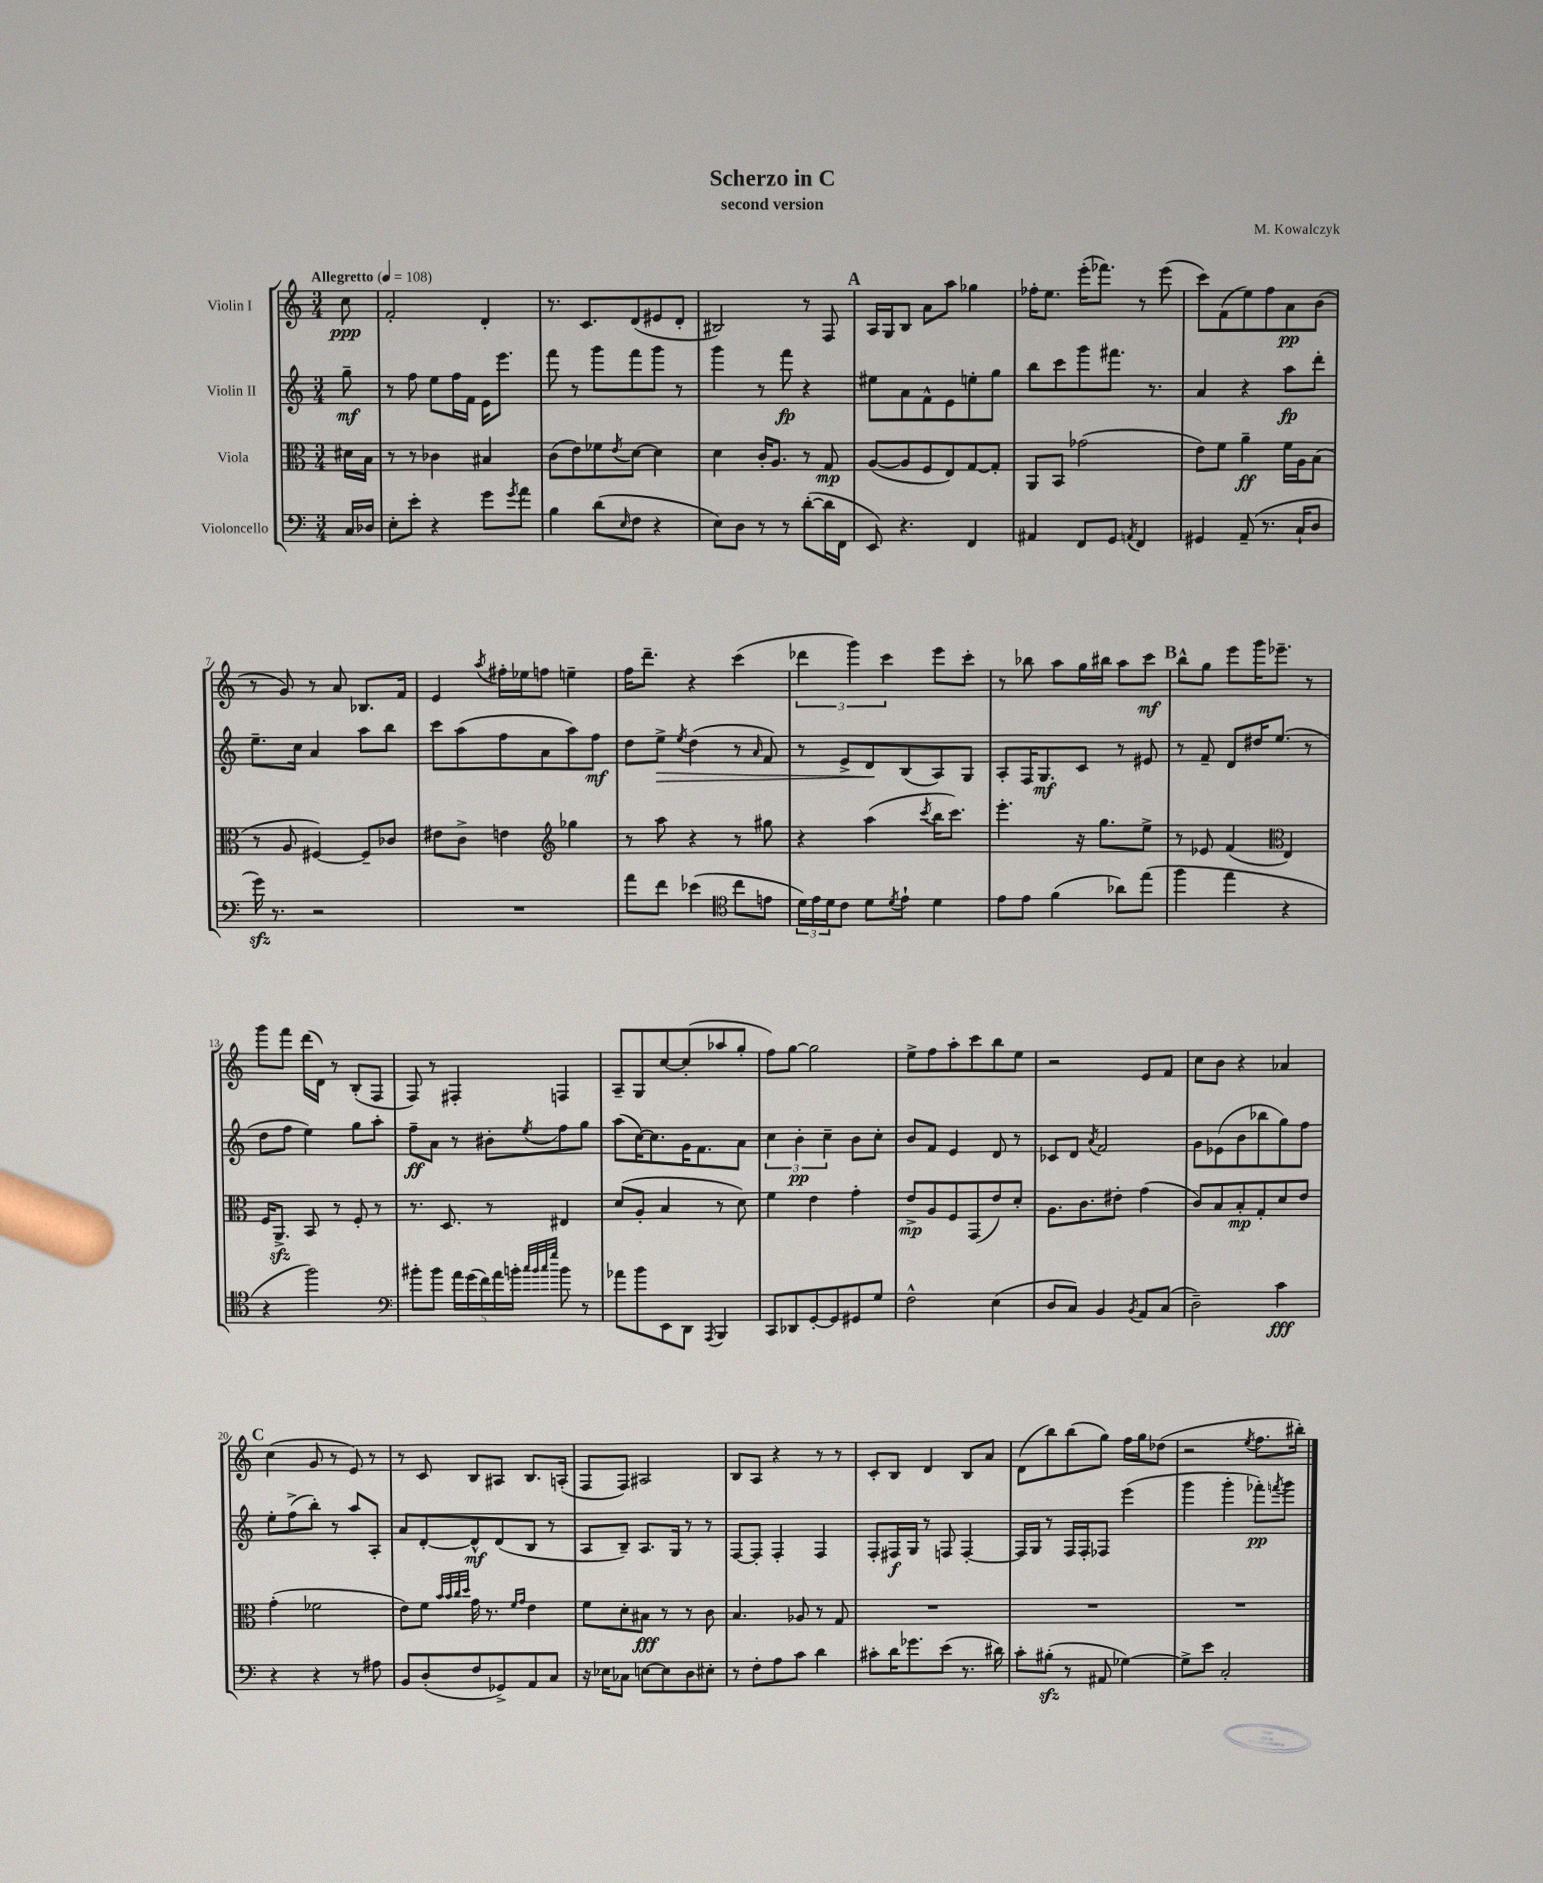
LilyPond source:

\header { title = "Scherzo in C" composer = "M. Kowalczyk" subtitle = "second version" }
<<
\new StaffGroup <<
\new Staff = "s0" \with { instrumentName = "Violin I" } {
    \clef treble \key c \major \numericTimeSignature \time 3/4 \partial 8 \tempo "Allegretto" 4 = 108
    c''8\ppp |
    f'2-. d'4-. |
    r8. c'8. d'8( eis'8 d'8-. |
    bis2) r8 f8 |
    \mark \markup { \bold "A" } a16 g16 b8 a'8 a''8 ges''4 |
    fes''16-. e''8. e'''16-.( fes'''8.) r8 e'''8( |
    c'''8) f'8( e''8) f''8 a'8\pp b'8( |
    r8 g'8) r8 a'8 bes8. f'16 |
    e'4 \acciaccatura { a''8 } fis''16-. ees''16 f''8 e''4-- |
    f''16 d'''8.-- r4 c'''4( |
    \tuplet 3/2 { des'''4 g'''4) c'''4 } e'''8 c'''8-. |
    r8 bes''8 a''8 g''16 bis''16 a''8 c'''8\mf |
    \mark \markup { \bold "B" } b''8-^ g''8 e'''8 g'''16 ees'''8.-- r8 |
    g'''8 f'''8 d'''16( d'16) r8 b8-.( f8 |
    f8) r8 fis4-. f4 |
    a8-- g8 c''8~ c''8-.( aes''8 g''8-. |
    f''8) g''8~ g''2 |
    e''8-> f''8 a''8-. c'''8 b''8 e''8 |
    r2 e'8 f'8 |
    c''8 b'8 r4 aes'4 |
    \mark \markup { \bold "C" } c''4( g'8 r8 e'8) r8 |
    r8 c'8 b8 ais8 b8. a16-.( |
    f8 f8) ais2 |
    b8 a8 r4 r8 r8 |
    c'8-. b8 d'4 b8 a'8 |
    d'8( b''8) b''8( g''8) f''16 g''16 des''8( |
    r2 \acciaccatura { e''8 } f''8. bis''16-.) \bar "|." |
}
\new Staff = "s1" \with { instrumentName = "Violin II" } {
    \clef treble \key c \major \numericTimeSignature \time 3/4 \partial 8
    g''8--\mf |
    r8 f''8 e''8 f''16 f'16 e'16 e'''8. |
    f'''8 r8 g'''8 f'''8 g'''8 r8 |
    g'''4 r8 f'''8\fp r4 |
    \mark \markup { \bold "A" } eis''8 a'8 f'8-^ e'8 e''8-. g''8 |
    b''8 c'''8 g'''8 fis'''8. r8. |
    a'4 r4 a''8\fp d'''8-. |
    e''8.-- c''16 a'4 a''8 b''8 |
    c'''8 a''8( f''8 a'8 a''8) f''8\mf |
    d''8 e''8->\> \acciaccatura { e''8 } d''4( r8 \grace { a'16 } f'8) |
    r8 e'8-> d'8\! b8( a8) g8 |
    a8-. f16 g8.\mf c'8 r8 eis'8 |
    \mark \markup { \bold "B" } r8 f'8-- d'8 dis''16 e''8.( r8 |
    d''8 f''8 e''4) g''8 a''8-. |
    f''8--\ff a'8 r8 bis'8-. \acciaccatura { e''8 } f''8 g''8 |
    a''8( c''16~) c''8. g'16 f'8. a'8 |
    \tuplet 3/2 { c''4 b'4-.\pp c''4-- } b'8 c''8-. |
    b'8 f'8 e'4 d'8 r8 |
    ces'8 d'8 \acciaccatura { a'8 } f'2 |
    g'8 ees'8( b'8 bes''8 g''8) f''8 |
    \mark \markup { \bold "C" } e''8-. f''8->( b''8-.) r8 a''8 a8-. |
    a'8 d'8~-. d'8-^\mf d'8( b8 r8 |
    a8 b8--) a8. g16 r8 r8 |
    f8~ f8-. f4-. f4 |
    f8-. fis16\f g16 r8 f8 f4~-. |
    f16 g16 r8 f16 f16-. fes8 e'''4( |
    g'''4 g'''4-. fes'''8-.\pp) \acciaccatura { f'''8 } g'''8 \bar "|." |
}
\new Staff = "s2" \with { instrumentName = "Viola" } {
    \clef alto \key c \major \numericTimeSignature \time 3/4 \partial 8
    dis'16 b16 |
    r8 r8 ces'4 bis4 |
    c'8( e'8) fes'8 \acciaccatura { e'8 } d'8~ d'4 |
    d'4 c'16-. a8. r8 g8\mp |
    \mark \markup { \bold "A" } a8~( a8 f8 e8) g8~ g8-. |
    a,8 b,8 ges'2( |
    e'8) f'8 a'4--\ff f'16 a16 b8( |
    r8 a8 fis4~) fis8-- ces'8 |
    eis'8 c'8-> e'4 \clef treble ges''4 |
    r8 a''8 r4 r8 gis''8 |
    r4 a''4( \acciaccatura { c'''8 } b''16 c'''8.) |
    e'''4.-. r16 g''8. e''8-> |
    \mark \markup { \bold "B" } r8 ees'8 f'4( \clef alto e4) |
    f16 a,8.->\sfz b,8 r8 f8-. r8 |
    r8. d8. r8 eis4 |
    d'8( a8-. b4 r8 d'8) |
    f'4 e'4 g'4-. |
    e'8->\mp a8 f8 g,8( e'8) d'8-. |
    a8. c'8. eis'8-. g'4( |
    c'8) b8 b8-.\mp g8-. d'8 e'8 |
    \mark \markup { \bold "C" } g'4-.( fes'2 |
    e'8) f'8 \grace { b'32 b'32 c''32 d''32 } g'16 r8. \grace { f'16 g'16 } e'4 |
    f'8 d'8-. bis8\fff r8 r8 c'8 |
    b4. aes8 r8 g8 |
    R2. |
    R2. |
    R2. \bar "|." |
}
\new Staff = "s3" \with { instrumentName = "Violoncello" } {
    \clef bass \key c \major \numericTimeSignature \time 3/4 \partial 8
    c16 des16 |
    e8-. e'8-. r4 g'8 \acciaccatura { g'8 } a'8 |
    b4 d'8( \grace { e16 } f8 r4 |
    e8) d8 r8 r8 d'8~-.( d'16 f,16 |
    \mark \markup { \bold "A" } e,8) r4. f,4 |
    ais,4 f,8 g,8 \acciaccatura { a,8 } f,4 |
    gis,4 a,8--( r8. c16-! d8 |
    g'16\sfz) r8. r2 |
    R2. |
    a'8 f'8 ees'4( \clef tenor c''8 e'8 |
    \tuplet 3/2 { d'16) e'16 d'16 } c'8 d'8 \acciaccatura { d'8 } e'8-! d'4 |
    e'8 e'8 f'4( aes'8) e''8( |
    \mark \markup { \bold "B" } f''4 e''4 r4 |
    r4 f''2) |
    \clef bass bis'8-. bis'8 \tuplet 5/4 { a'16 g'16( f'16) a'16 b'16-. } \grace { c''32 b'32 c''32 g''32 } b'8 r8 |
    aes'8 b'8 e,8 d,8 \acciaccatura { a,,8 } b,,4 |
    c,8 des,8 g,8~-. g,8 gis,8 g8 |
    f2-^ e4( |
    d8 c8) b,4 \acciaccatura { b,8 } a,8 c8( |
    d2--) c'4\fff |
    \mark \markup { \bold "C" } r4 r4 r8 ais8 |
    b,8 d8-.( f8 ges,8->) a,8 c8 |
    r16 ees16 ces8 e8~ e8 d8 eis8-. |
    r8 f8-. a8 c'8 d'4 |
    cis'8-. d'16 ges'8. e'8( r8. dis'16) |
    c'8-. bis8-.\sfz( r8 ais,8 ges4~) |
    ges8-> e'8 c2-. \bar "|." |
}
>>
>>
